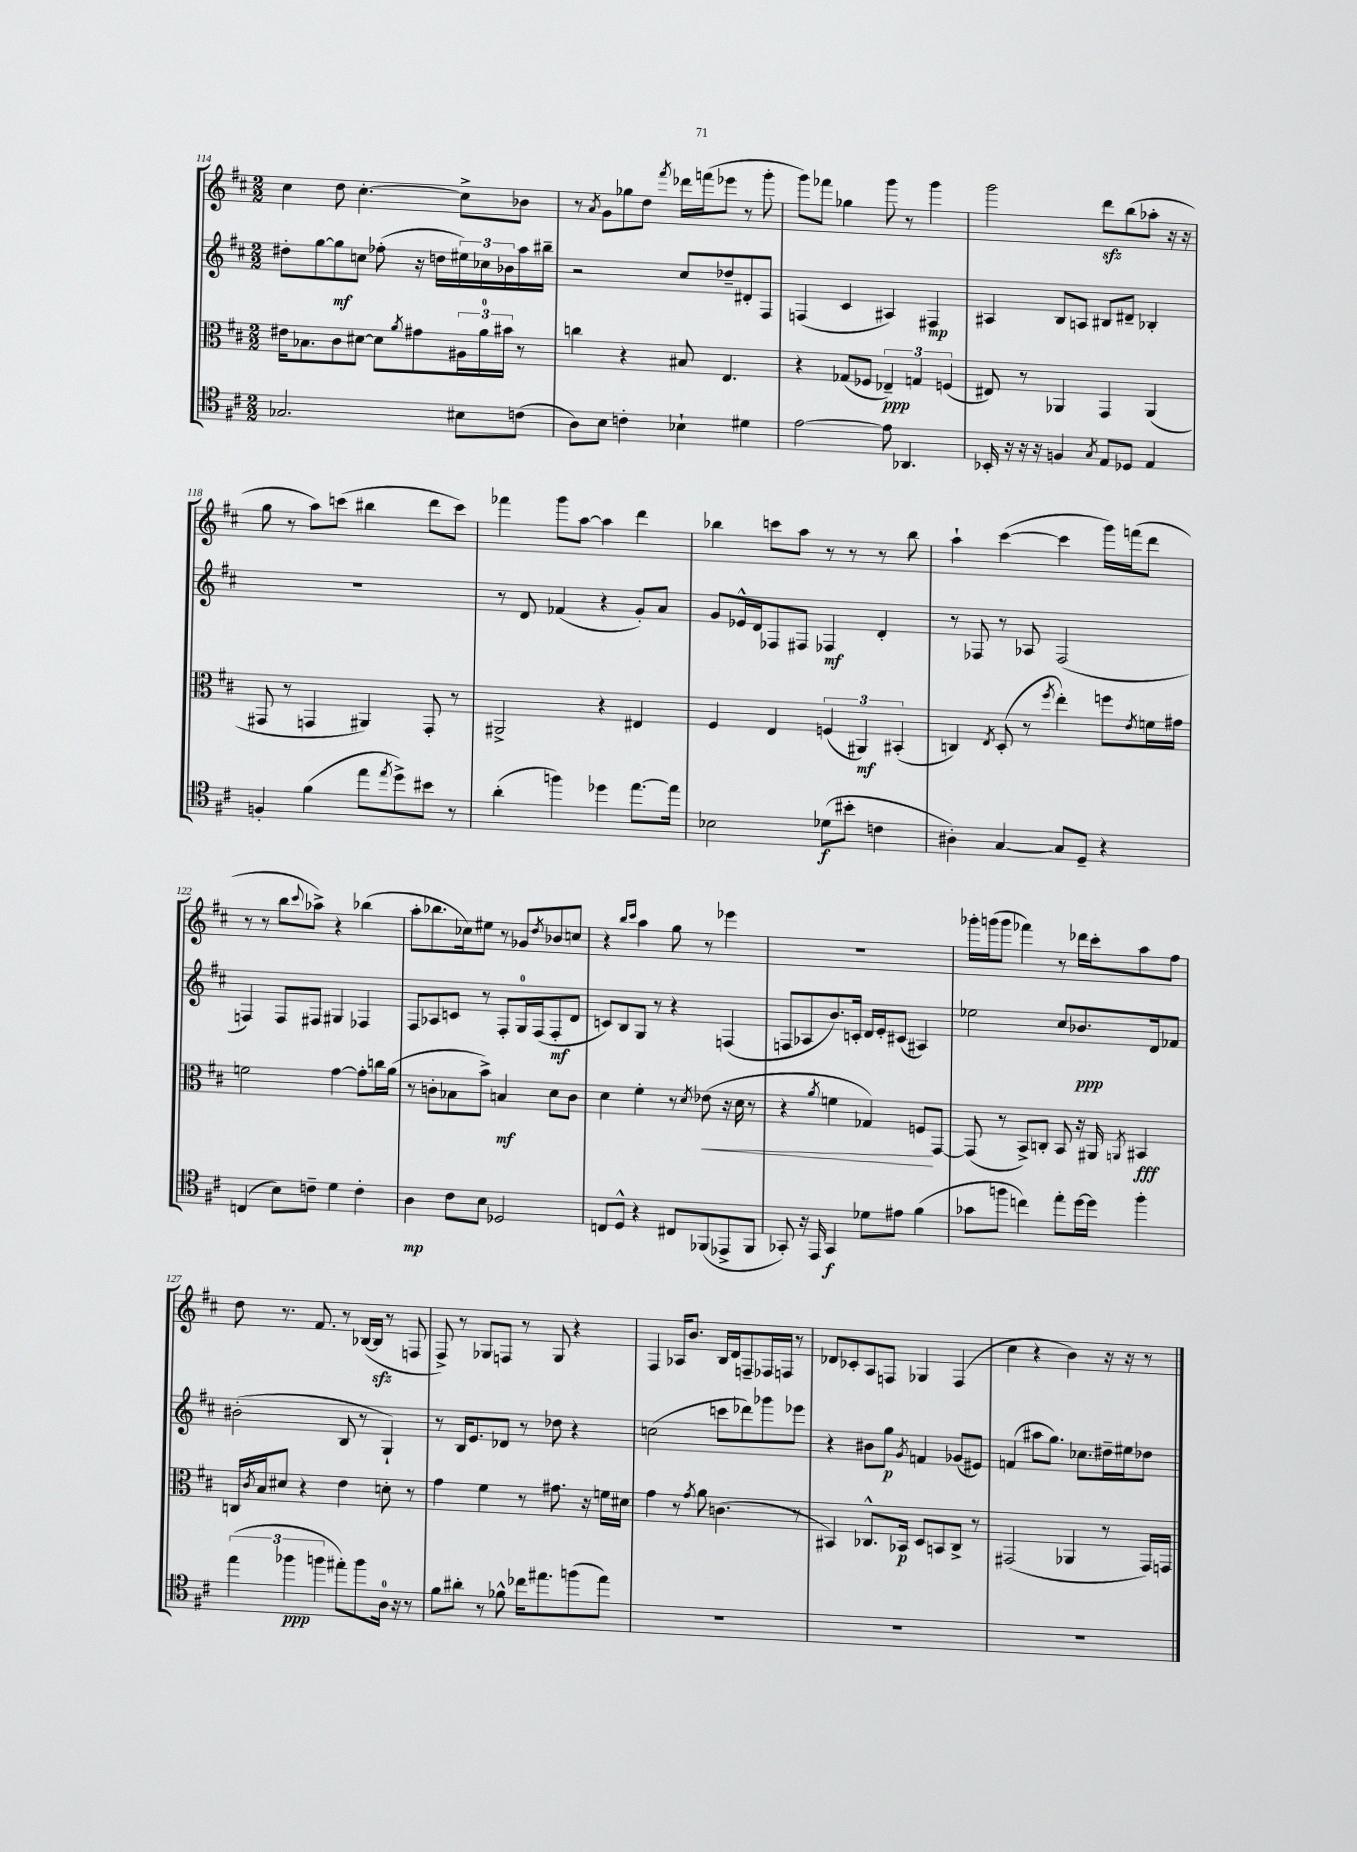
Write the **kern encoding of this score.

**kern	**kern	**kern	**kern
*staff4	*staff3	*staff2	*staff1
*clefC4	*clefC3	*clefG2	*clefG2
*k[f#c#]	*k[f#c#]	*k[f#c#]	*k[f#c#]
*M2/2	*M2/2	*M2/2	*M2/2
2.G-	16e#	8dd#'	4cc#
.	8.B-	.	.
.	.	[8gg	.
.	8c#	8gg]	8dd
.	[8d#	8cc	[4.cc#'
.	8d#]	(8ff-'	.
.	8qa	.	.
.	8g#	16r	.
.	.	16dd	.
8B#	24A#	24ee#)	8cc#^]
.	24a	24cc-	.
.	24b#	24b-	.
(8c	8r	16aa	8b-
.	.	16bb#~	.
=	=	=	=
8A)	4cc	2r	8r
.	.	.	8qa
8B	.	.	8g
4c'	4r	.	8gg-
.	.	.	8dd
.	.	.	8qfff#
4B-`	8B#	8cc#	16ddd-
.	.	.	(16fff
.	4.E	8dd-~	8eee-
4d#	.	8d#'	8r
.	.	8F#	8ggg'
=	=	=	=
[2e	4r	(4F	8ggg)
.	.	.	8fff-
.	(8G-	4c#	4gg-
.	8F-	.	.
8e]	6E-~)	4A#)	8ggg
4.AA-	.	.	8r
.	6G	.	.
.	.	4F#	4ggg
.	(6F	.	.
=	=	=	=
16BB-'	8E#)	4A#	2ggg
16r	.	.	.
16r	8r	.	.
16r	.	.	.
4F	4AA-	8B	.
.	.	8A	.
8qG	.	.	.
8E	4GG	8B#	8ddd
8D-	.	8d#~	(8bb
4E	(4AA-	4B-'	8aa-'
.	.	.	16r
.	.	.	16r
=	=	=	=
4F'	8GG#	1r	8gg
.	8r	.	8r
(4f#	4GG	.	8aa)
.	.	.	(8ccc
8ee	4AA#)	.	4bb#
8qee	.	.	.
8dd^)	.	.	.
8b#	8GG'	.	8ddd
8r	8r	.	8ccc)
=	=	=	=
(4a'	2AA#^	8r	4fff-
.	.	8d	.
4ff)	.	(4f-	8ggg
.	.	.	[8aa
4dd-	4r	4r	4aa]
[8.ee	4E#	8g')	4ddd
.	.	8a	.
16ee]	.	.	.
=	=	=	=
2B-	4F#	8g	4bb-
.	.	16e-^^	.
.	.	16d	.
.	4E	8F-	8ccc
.	.	8F#	8aa
(8d-	(6F	4F-	8r
8b#'	.	.	8r
.	6AA#)	.	.
4c	.	4d'	8r
.	(6BB#'	.	.
.	.	.	8bb-
=	=	=	=
4A#')	4C)	8r	4aa`
.	.	8F-	.
.	8qE	.	.
[4G	(8D'	8r	([4ccc#
.	8r	8A-	.
.	8qff#	.	.
8G]	4ee')	(2F-	4ccc#]
8D~	.	.	.
4r	8ff	.	16ggg)
.	.	.	(16fff
.	8qe	.	.
.	16f	.	8ddd
.	16g#	.	.
=	=	=	=
(4C	2f	4F)	8r
.	.	.	8r
8B)	.	8F	8bb
.	.	.	8qqccc#
8c~	.	8F#	8aa-^)
4d	[4g	4G#	4r
4c'	8g']	4F-	(4bb-
.	16cc	.	.
.	(16a	.	.
=	=	=	=
4A	8r	8F#	8aa'
.	8c'	8A-	8.bb-
8c#	8B-	8c	.
.	.	.	16cc-)
8B	8b^)	8r	8ee#
2D-	4B	8F#'	8r
.	.	16G	8g-
.	.	(16F#	.
.	.	.	8qdd
.	8d	8F#'	8b-
.	8c	8d	8cc
=	=	=	=
8C	4d	8c)	4r
8D^^	.	8B	.
.	.	.	16qqbb
.	.	.	16qqccc#
4r	4f#'	8G	4aa
.	.	8r	.
8C#	8r	4r	8gg
.	8qd	.	.
(8FF-	(8e-	.	8r
8EE-^	16r	(4F	4eee-
.	16d	.	.
8FF-	8r	.	.
=	=	=	=
8GG-')	4r	8F	1r
16r	.	8A-	.
16EE	.	.	.
.	8qa	.	.
4GG-	4f	8.b)	.
.	.	16c'	.
8d-	4G-)	16d	.
.	.	16e'	.
8e#	.	(8c#	.
(4f#	8F	4A#)	.
.	[8GG	.	.
=	=	=	=
8g-	(8GG]	2ee-	16ggg-'
.	.	.	(16ggg
8ff	8r	.	8ggg
4cc)	8BB^)	.	4fff-)
.	8C'	.	.
8ee'	8BB	8cc#	8r
[16dd	16r	8.b-	16ddd-
16dd]	16AA#	.	16ccc#'
.	8qAA	.	.
4ff'	4BB#	.	8aa
.	.	16d	.
.	.	8f-	8ff#
=	=	=	=
(6ee	16C	(2b#'	8dd
.	8qc#	.	.
.	16B	.	.
.	8d#	.	8.r
6ff-	.	.	.
.	4r	.	.
.	.	.	8.f#
6ff	.	.	.
8ee#')	4e	8B	8r
8ff	.	8r	([16B-
.	.	.	16B-]
16A	8d'	4G`)	8r
16r	.	.	.
8r	8r	.	8F
=	=	=	=
8f#	4g	8r	8F#^)
8a#'	.	16B	8r
.	.	8.e	.
8r	4f#	.	8G-
8f-^^	.	8d-	8F
16cc-	8r	8r	8r
8.ee#	.	.	.
.	8.g#	8dd-	8G-
(8ff	.	4r	4r
.	16r	.	.
8ee#)	16f	.	.
.	16d#	.	.
=	=	=	=
1r	4g	(2cc	4F#
.	8r	.	16A-
.	.	.	8.b
.	8qg	.	.
.	8a	.	.
.	(4.c	8ccc	16B
.	.	.	16d
.	.	8ddd-)	8F~
.	.	8ggg-	16F-
.	.	.	16F
.	8r	8eee-	8r
=	=	=	=
1r	4BB#)	4r	8d-
.	.	.	8c-'
.	8.C-^^	8b#	8A
.	.	8gg	8F
.	16BB-	.	.
.	.	8qg	.
.	8D	4f	4G-
.	8BB	.	.
.	8C-^	(8g-	(4F
.	8r	8e#)	.
=	=	=	=
1r	(2GG#	(4f	4cc#
.	.	8aa#	4r
.	.	8.gg)	.
.	4AA-	.	4b)
.	.	8.cc-	.
.	8r	16dd#~	16r
.	.	16ee#	16r
.	16GG#)	8dd-	8r
.	16GG	.	.
==	==	==	==
*-	*-	*-	*-
